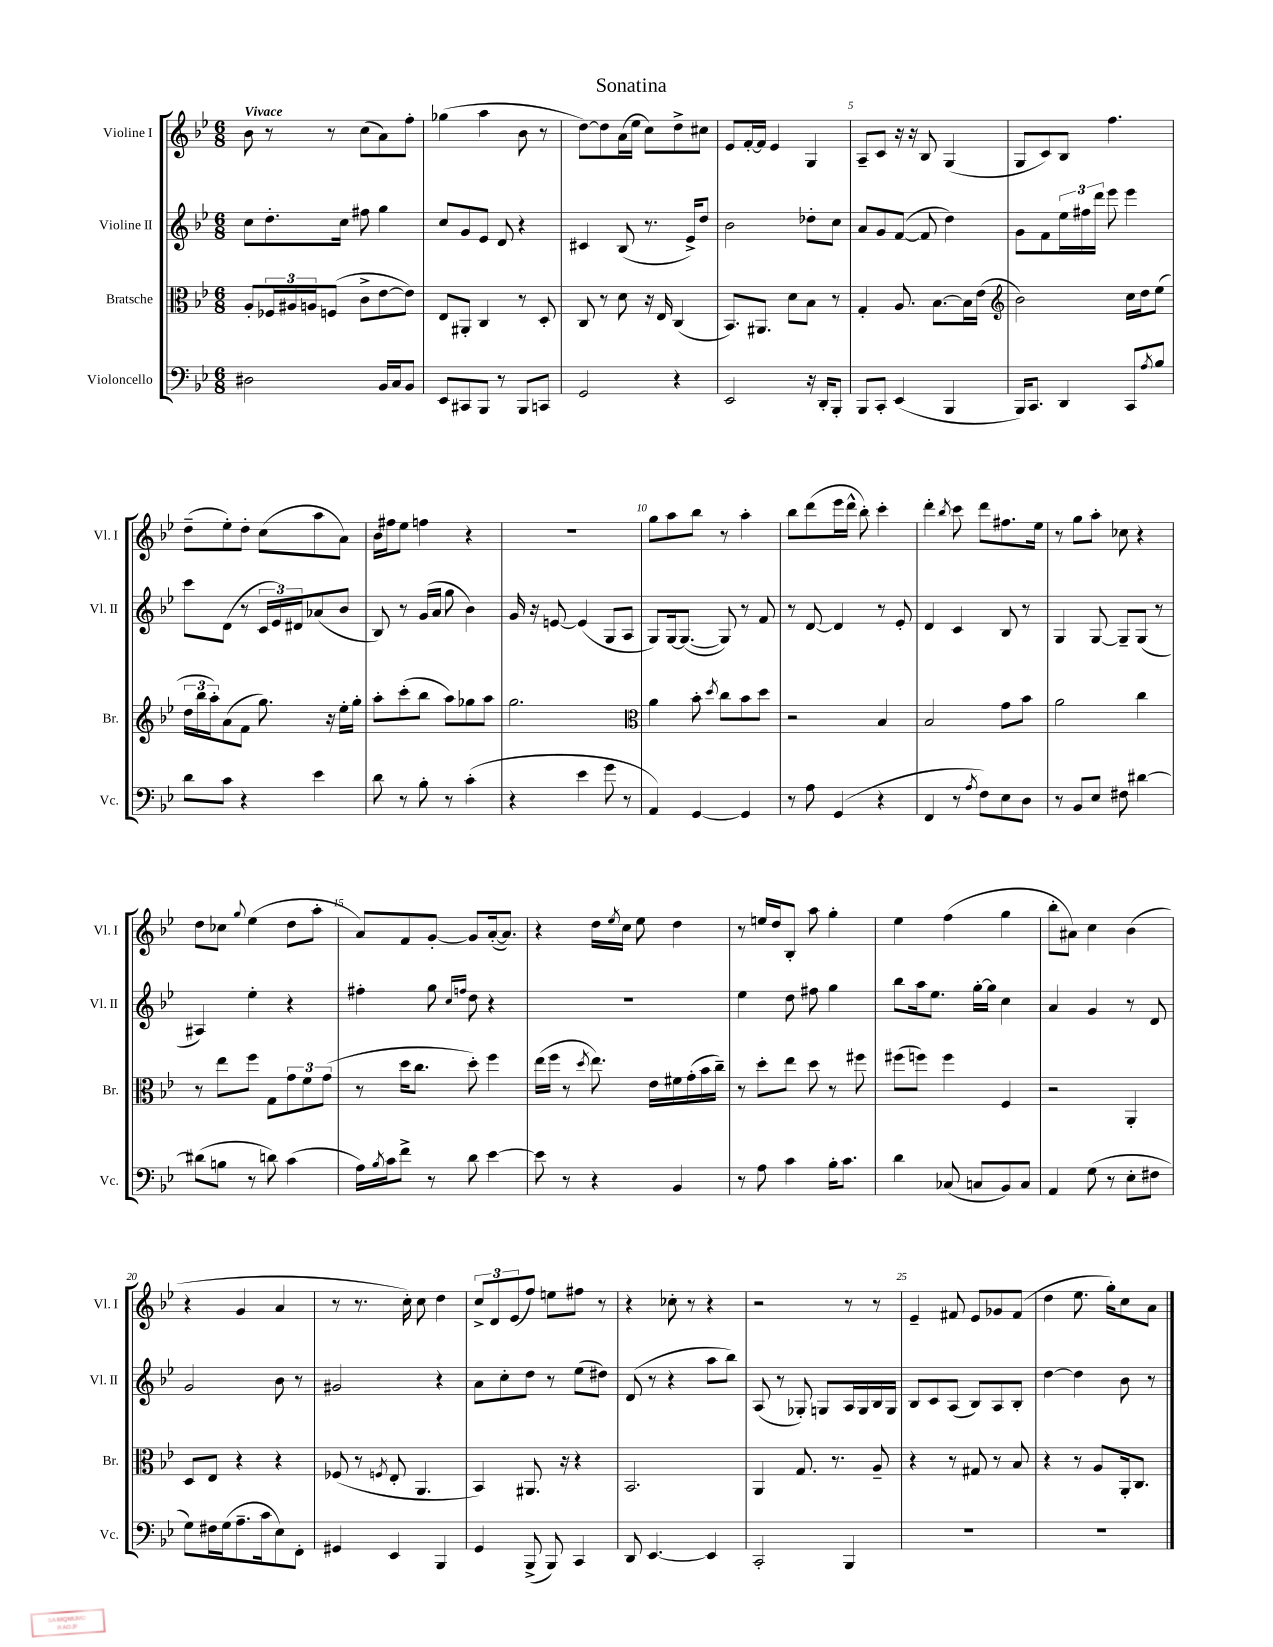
\header { title = "Sonatina" }
<<
\new StaffGroup <<
\new Staff = "s0" \with { instrumentName = "Violine I" shortInstrumentName = "Vl. I" } {
    \clef treble \key bes \major \numericTimeSignature \time 6/8 \tempo "Vivace"
    bes'8 r8 r8 c''8( a'8) f''8-. |
    ges''4( a''4 bes'8 r8 |
    d''8~) d''8 a'16( ees''16 c''8) d''8-> cis''8 |
    ees'8 f'16~-. f'16 ees'4 g4 |
    a8-- c'8 r16 r16 bes8 g4( |
    g8 c'8) bes8 f''4. |
    d''8--( ees''8-.) d''8-. c''8( a''8 a'8) |
    bes'16 fis''16 ees''8 f''4 r4 |
    R2. |
    g''8 a''8 bes''8 r8 a''4-. |
    bes''8 d'''8( ees'''16 d'''16-^ bes''8-.) c'''4-. |
    d'''4-. \acciaccatura { bes''8 } c'''8 d'''8 fis''8. ees''16 |
    r8 g''8 a''8-. ces''8 r4 |
    d''8 ces''8 \appoggiatura { g''8 } ees''4( d''8 a''8-. |
    a'8) f'8 g'8~-. g'8 a'16~-.( a'8.) |
    r4 d''16 \acciaccatura { ees''8 } c''16 ees''8 d''4 |
    r8 e''16 d''16 bes8-. a''8 g''4-. |
    ees''4 f''4( g''4 |
    bes''8-. ais'8) c''4 bes'4( |
    r4 g'4 a'4 |
    r8 r8. c''16-.) c''8 d''4 |
    \tuplet 3/2 { c''8-> d'8 ees'8( } f''8) e''8 fis''8 r8 |
    r4 ces''8-. r8 r4 |
    r2 r8 r8 |
    ees'4-- fis'8 ees'8 ges'8 fis'8( |
    d''4 ees''8. g''16-.) c''8 a'8 \bar "|." |
}
\new Staff = "s1" \with { instrumentName = "Violine II" shortInstrumentName = "Vl. II" } {
    \clef treble \key bes \major \numericTimeSignature \time 6/8
    c''8 d''8.-. c''16 fis''8 g''4 |
    c''8 g'8 ees'8 d'8 r4 |
    cis'4 bes8( r8. ees'16->) d''8 |
    bes'2 des''8-. c''8 |
    a'8 g'8 f'8~( f'8 d''4) |
    g'8 f'8 \tuplet 3/2 { ees''16 fis''16 d'''16 } ees'''8 ees'''4 |
    c'''8 d'8( r8 \tuplet 3/2 { c'16 ees'16) dis'16 } aes'8( bes'8 |
    bes8) r8 g'16( a'16 g''8 bes'4) |
    g'16 r16 e'8~ e'4( g8 a8 |
    g8) g16~ g8.~( g8) r8 f'8 |
    r8 d'8~ d'4 r8 ees'8-. |
    d'4 c'4 bes8 r8 |
    g4 g8~ g8-- g8( r8 |
    ais4) ees''4-. r4 |
    fis''4-. g''8 \grace { c''16 f''16 } d''8 r4 |
    R2. |
    ees''4 d''8 fis''8 g''4 |
    bes''8 a''16 ees''8. g''16~-. g''16 c''4 |
    a'4 g'4 r8 d'8 |
    g'2 bes'8 r8 |
    gis'2 r4 |
    a'8 c''8-. d''8 r8 ees''8( dis''8) |
    d'8( r8 r4 a''8 bes''8) |
    a8( r8 ges8-.) g8 a16 g16 bes16 g16 |
    bes8 c'8 a8( bes8) a8 bes8-. |
    d''4~ d''4 bes'8 r8 \bar "|." |
}
\new Staff = "s2" \with { instrumentName = "Bratsche" shortInstrumentName = "Br." } {
    \clef alto \key bes \major \numericTimeSignature \time 6/8
    a8-. \tuplet 3/2 { fes16 ais16 a16 } f8( c'8-> ees'8~ ees'8) |
    ees8 ais,8-. c4 r8 d8-. |
    c8 r8 d'8 r16 ees16 c4( |
    bes,8.) ais,8. d'8 bes8 r8 |
    g4-. a8. bes8.~ bes16 ees'16( |
    \clef treble bes'2) c''16 d''16 ees''8( |
    \tuplet 3/2 { d''16 bes''16 a''16-.) } a'8( f'8 g''8.) r16 ees''16-. g''16-. |
    a''8-. c'''8-.( bes''8 a''8) ges''8 a''8 |
    g''2. |
    \clef alto a'4 bes'8-. \acciaccatura { d''8 } c''8 bes'8 d''8 |
    r2 bes4 |
    bes2 g'8 bes'8 |
    a'2 c''4 |
    r8 ees''8 f''8 g8 \tuplet 3/2 { g'8 f'8 g'8( } |
    r8 d''16 c''8. d''8-.) f''4 |
    ees''16( f''16 r8 \acciaccatura { d''8 } ees''8.) ees'16 fis'16 g'16-.( bes'16 c''16--) |
    r8 d''8-. ees''8 d''8 r8 fis''8 |
    fis''8( f''8) f''4 f4 |
    r2 a,4-. |
    d8 ees8 r4 r4 |
    fes8( r8 \acciaccatura { f8 } ees8-. a,4. |
    bes,4) ais,8. r16 r4 |
    bes,2. |
    a,4 g8. r8. a8-- |
    r4 r8 gis8 r8 bes8 |
    r4 r8 a8 a,16-. c8. \bar "|." |
}
\new Staff = "s3" \with { instrumentName = "Violoncello" shortInstrumentName = "Vc." } {
    \clef bass \key bes \major \numericTimeSignature \time 6/8
    dis2 bes,16 c16 bes,8 |
    ees,8 cis,8 bes,,8 r8 bes,,8 c,8 |
    g,2 r4 |
    ees,2 r16 d,16-. bes,,8-. |
    bes,,8 c,8-. ees,4( bes,,4 |
    bes,,16) c,8. d,4 c,8 \acciaccatura { a8 } bes8 |
    d'8 c'8 r4 ees'4 |
    d'8 r8 bes8-. r8 c'4-.( |
    r4 ees'4 g'8 r8 |
    a,4) g,4~ g,4 |
    r8 a8 g,4( r4 |
    f,4 r8 \acciaccatura { a8 } f8) ees8 d8 |
    r8 bes,8 ees8 fis8 dis'4~ |
    dis'8( b8 r8 d'8) c'4( |
    a16) \acciaccatura { bes8 } c'16 f'8-> r8 d'8 ees'4~ |
    ees'8 r8 r4 bes,4 |
    r8 a8 c'4 bes16-. c'8. |
    d'4 ces8( c8 bes,8) c8 |
    a,4 g8( r8 ees8-. fis8 |
    g8) fis16 g16( a8.-- c'16 ees8) f,8-. |
    gis,4 ees,4 bes,,4 |
    g,4 bes,,8->( bes,,8) c,4 |
    d,8 ees,4.~ ees,4 |
    c,2-. bes,,4 |
    R2. |
    R2. \bar "|." |
}
>>
>>
\layout { \context { \Score \override BarNumber.break-visibility = ##(#f #t #t) barNumberVisibility = #(every-nth-bar-number-visible 5) } }
